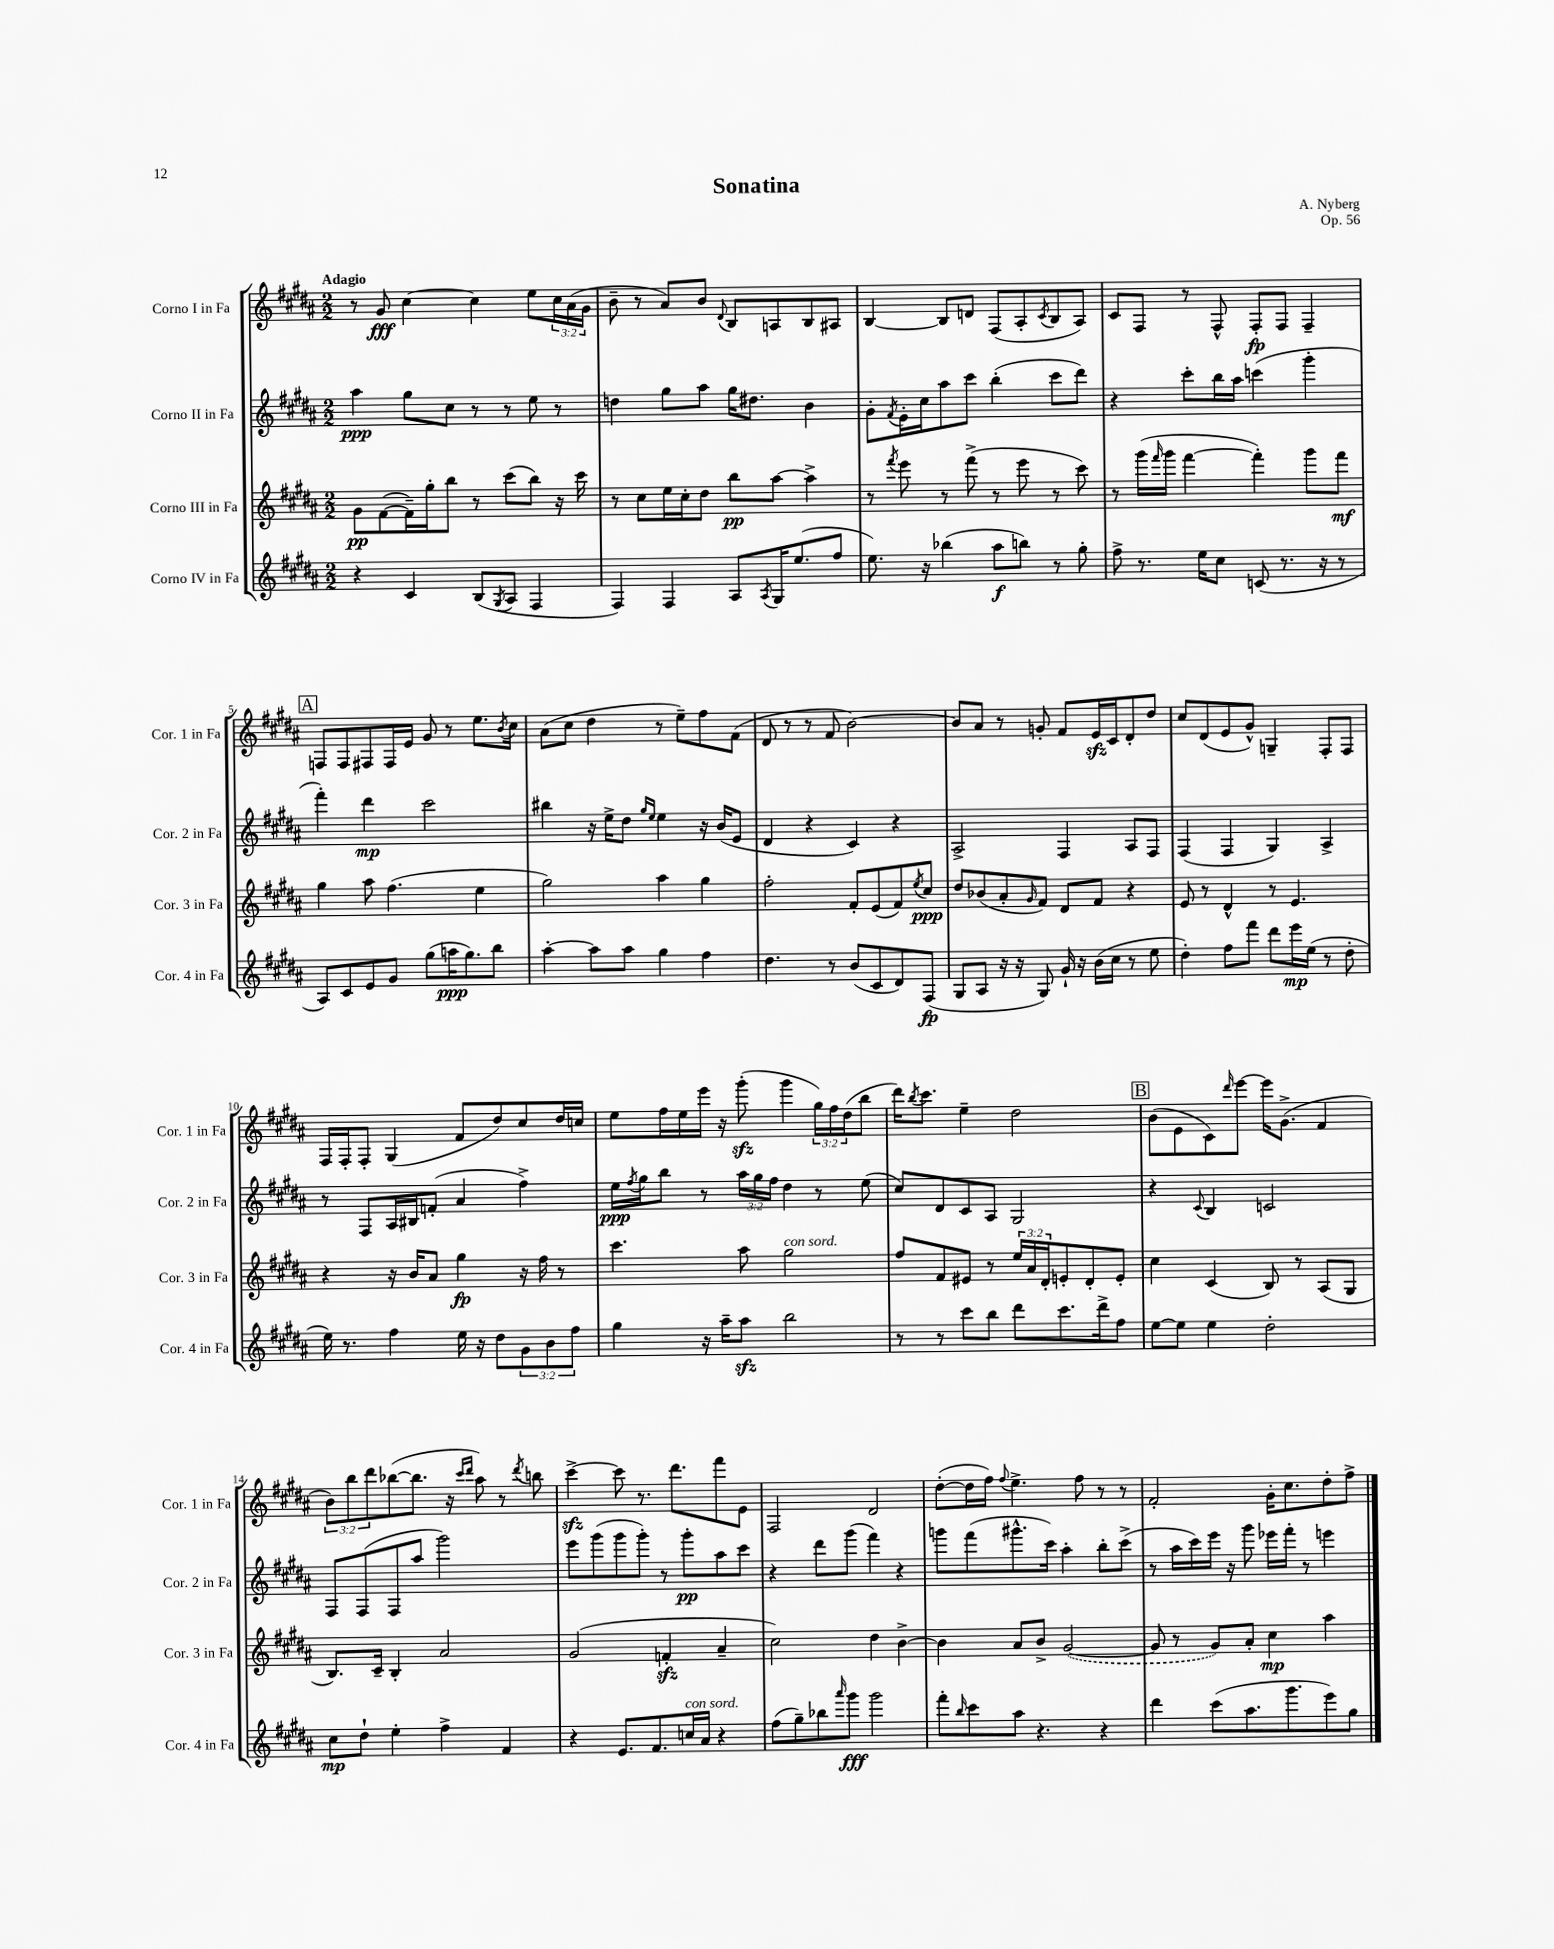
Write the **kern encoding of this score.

**kern	**kern	**kern	**kern
*staff4	*staff3	*staff2	*staff1
*clefG2	*clefG2	*clefG2	*clefG2
*k[f#c#g#d#a#]	*k[f#c#g#d#a#]	*k[f#c#g#d#a#]	*k[f#c#g#d#a#]
*M2/2	*M2/2	*M2/2	*M2/2
4r	8g#	4aa#	8r
.	([8f#	.	8g#
4c#	16f#~])	8gg#	[4cc#
.	16gg#'	.	.
.	8bb	8cc#	.
(8B	8r	8r	4cc#]
8qG#	.	.	.
8A#	(8ccc#	8r	.
4F#	8bb)	8ee	8ee
.	16r	8r	24cc#
.	.	.	(24a#
.	16ccc#	.	.
.	.	.	24g#
=	=	=	=
4F#)	8r	4dd	8b~
.	8cc#	.	8r
4F#	16ee	8gg#	8a#)
.	16cc#'	.	.
.	8dd#	8aa#	8b
.	.	.	8qqd#
8A#	8bb	16gg#	8B
.	.	8.dd#	.
8qA#	.	.	.
16G#	[8aa#	.	8A
(8.ee	.	.	.
.	4aa#^]	4b	8B
8ff#	.	.	8A#
=	=	=	=
8.ee)	8r	8g#'	[4B
.	8qfff#	8qf#	.
.	8eee	16e'	.
16r	.	16cc#	.
(4bb-	8r	8aa#	8B]
.	(8fff#^	8ccc#	8d
8aa#	8r	(4bb'	(8F#
8bb)	8eee	.	8A#'
.	.	.	8qc#
8r	8r	8ccc#	8B
8gg#'	8ccc#)	8ddd#)	8A#)
=	=	=	=
8ff#^	8r	4r	8c#
8.r	(16ggg#	.	8F#
.	16qqfff#	.	.
.	16ggg#	.	.
.	[4fff#	8ccc#'	8r
16ee	.	.	.
8cc#	.	16bb	8F#^^
.	.	16aa#	.
(8c	4fff#'])	(4ccc	8F#'
8.r	.	.	8F#
.	8ggg#	4ggg#'	4F#~
16r	.	.	.
8r	8fff#	.	.
=	=	=	=
8A#)	4gg#	4fff#')	8F
8c#	.	.	8F
8e	8aa#	4ddd#	8F#
8g#	(4.ff#	.	16F#
.	.	.	16e
(8gg#	.	2ccc#	8g#
16aa	.	.	8r
8.gg#)	.	.	.
.	4ee	.	8.ee
8bb	.	.	.
.	.	.	8qb
.	.	.	16cc#
=	=	=	=
[4aa#'	2gg#)	4bb#	(8a#
.	.	.	8cc#
8aa#]	.	16r	4dd#
.	.	16ee^	.
8aa#	.	8dd#	.
.	.	16qqgg#	.
.	.	16qqee	.
4gg#	4aa#	4ee	8r
.	.	.	8ee~)
4ff#	4gg#	16r	8ff#
.	.	(16b	.
.	.	8e	(8f#
=	=	=	=
4.dd#	2ff#'	4d#	8d#
.	.	.	8r
.	.	4r	8r
8r	.	.	8f#
(8b	8f#'	4c#)	[2b)
8c#	(8e	.	.
8d#)	8f#)	4r	.
.	8qee	.	.
(8F#	8cc#	.	.
=	=	=	=
8G#	8dd#	2A#^	8b]
8A#	(8b-	.	8a#
16r	8a#'	.	8r
16r	.	.	.
.	16qqg#	.	.
8G#)	8f#)	.	8g'
16g#`	8d#	4F#	8f#
16r	.	.	.
(16b	8f#	.	16e
16cc#	.	.	16c#
8r	4r	8A#	8d#'
8ee	.	8F#	8dd#
=	=	=	=
4dd#')	8e	(4F#	8cc#
.	8r	.	(8d#
8ff#	4d#^^	4F#	8e
8fff#	.	.	8g#^^)
8ddd#	8r	4G#)	4G~
16eee	4.e	.	.
(16ee	.	.	.
8r	.	4A#^	8F#'
8dd#'	.	.	8F#
=	=	=	=
16ee)	4r	8r	16F#
8.r	.	.	16F#'
.	.	8F#	8F#'
4ff#	16r	16A#	(4G#
.	16b	16B#	.
.	8a#	(8f'	.
16ee	4gg#	4a#	8f#
16r	.	.	.
8dd#	.	.	8dd#)
12g#	16r	4ff#^)	8cc#
.	16ff#	.	.
12b	.	.	.
.	8r	.	16dd#
12ff#	.	.	.
.	.	.	16cc
=	=	=	=
4gg#	4.ccc#	16ee	8ee
.	.	8qff#	.
.	.	16gg#	.
.	.	8bb	16ff#
.	.	.	16ee
16r	.	8r	16eee
16aa#~	.	.	16r
8aa#	8aa#	24aa#	(8ggg#'
.	.	24gg#	.
.	.	24ff#	.
2bb	2gg#	4dd#	4ggg#
.	.	8r	24gg#)
.	.	.	24ff#
.	.	.	(24dd#
.	.	(8ee	8bb
=	=	=	=
8r	8ff#	8cc#)	16ddd#)
.	.	.	8qbb
.	.	.	8.ccc#
8r	8f#	8d#	.
8ccc#	8e#	8c#	4ee~
8bb	8r	8A#	.
8ddd#	24ee	2G#	2dd#
.	24a#	.	.
.	24d#'	.	.
8.ccc#	8e'	.	.
.	8d#'	.	.
16ddd#^	.	.	.
8ff#	8e'	.	.
=	=	=	=
[8ee	4cc#	4r	(8b
8ee]	.	.	8e
.	.	8qqc#	.
4ee	(4c#	4B	8c#)
.	.	.	16qqddd#
.	.	.	[8eee
2dd#'	8B)	2c	16eee]
.	.	.	(8.g#^
.	8r	.	.
.	(8A#	.	4f#
.	8G#	.	.
=	=	=	=
8cc#	8.B)	8F#	12b)
.	.	.	12bb
8dd#`	.	(8F#	.
.	.	.	12ddd#
.	16c#~	.	.
4ee'	4B'	8F#	([8bb-
.	.	8aa#	8.bb-]
4ff#^	2a#	2ggg#)	.
.	.	.	16r
.	.	.	16qqccc#
.	.	.	16qqddd#
.	.	.	8aa#)
4f#	.	.	8r
.	.	.	8qddd#
.	.	.	8bb
=	=	=	=
4r	(2g#	8eee	[4ccc#^
.	.	(8ggg#	.
8.e	.	8ggg#	8ccc#]
.	.	8ggg#')	8.r
8.f#	.	.	.
.	4f'	8r	.
.	.	.	8.ddd#
16cc	.	8ggg#'	.
16a#	.	.	.
4r	4a#~	8aa#	8fff#
.	.	8ccc#	8e
=	=	=	=
(8ff#	2cc#)	4r	2F#
8gg#~)	.	.	.
8bb-	.	8ddd#	.
16qqaaa#	.	.	.
8ggg#	.	(8ggg#	.
2ggg#	4dd#	4fff#)	2d#
.	[4b^	4r	.
=	=	=	=
8fff#'	4b]	8ggg	([8dd#'
16qqbb	.	.	.
8ccc#	.	(8fff#	16dd#]
.	.	.	16ff#)
.	.	.	8qqff#
8aa#	8a#	8.ggg#^^	4.ee^
4.r	8b^	.	.
.	.	16ccc#)	.
.	([2g#	4aa#'	.
.	.	.	8ff#
4r	.	8bb'	8r
.	.	(8ccc#^	8r
=	=	=	=
4ddd#	8g#]	8r	2f#'
.	8r	16aa#	.
.	.	16ccc#)	.
(8ccc#	8g#)	16eee	.
.	.	16r	.
8.aa#	8a#'	8ggg#	.
.	4cc#	16eee-	16g#'
8.ggg#	.	16fff#'	8.cc#
.	.	8r	.
8eee)	4aa#	4eee	8dd#'
8gg#	.	.	8ff#^
==	==	==	==
*-	*-	*-	*-
